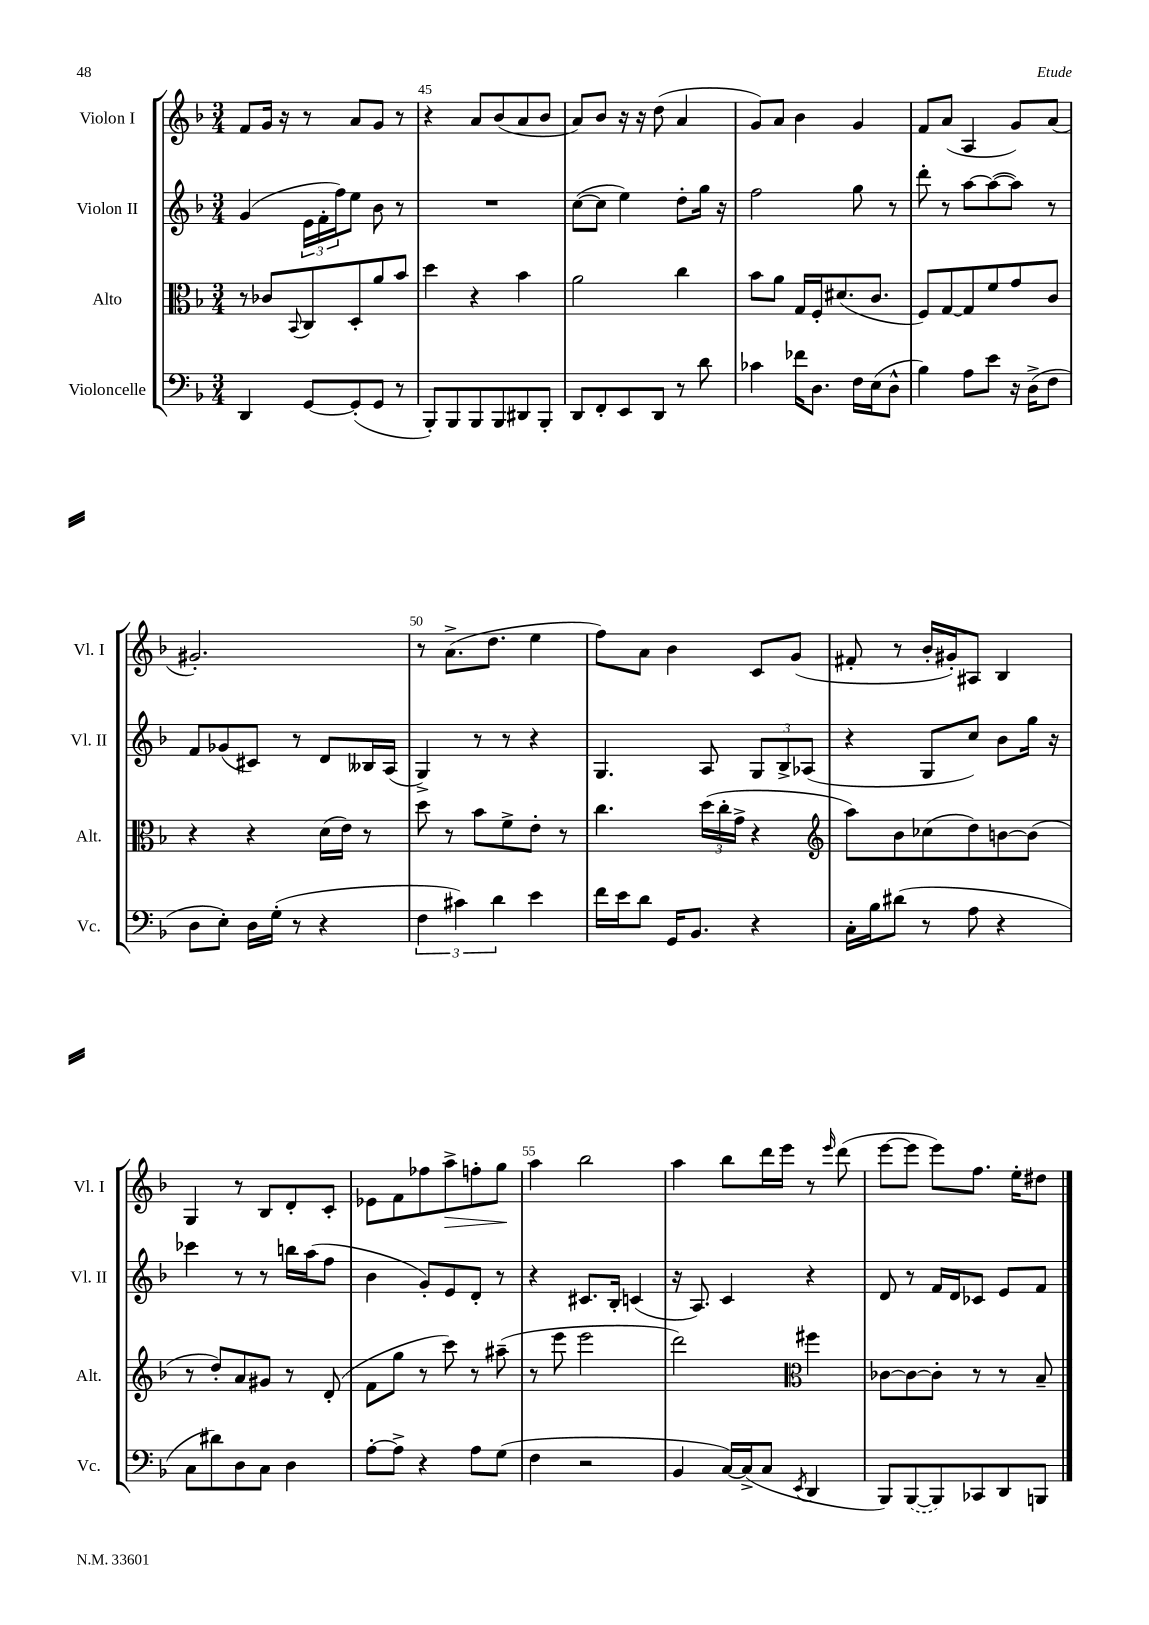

**kern	**kern	**kern	**kern
*staff4	*staff3	*staff2	*staff1
*clefF4	*clefC3	*clefG2	*clefG2
*k[b-]	*k[b-]	*k[b-]	*k[b-]
*M3/4	*M3/4	*M3/4	*M3/4
4DD	8r	(4g	8f
.	8c-	.	16g
.	.	.	16r
.	8qqBB-	.	.
[8GG	8C	24e	8r
.	.	24f'	.
.	.	24ff)	.
(8GG']	8D'	8ee	8a
8GG	8a	8b-	8g
8r	8b-	8r	8r
=	=	=	=
8BBB-')	4dd	2.r	4r
8BBB-	.	.	.
8BBB-	4r	.	8a
8BBB-	.	.	(8b-
8DD#	4b-	.	8a
8BBB-'	.	.	8b-
=	=	=	=
8DD	2a	([8cc	8a)
8FF'	.	8cc]	8b-
8EE	.	4ee)	16r
.	.	.	16r
8DD	.	.	(8dd
8r	4cc	8dd'	4a
8d	.	16gg	.
.	.	16r	.
=	=	=	=
4c-	8b-	2ff	8g)
.	8a	.	8a
16f-	16G	.	4b-
8.D	16F'	.	.
.	(8.d#	.	.
16F	.	8gg	4g
(16E	8.c	.	.
8D^^	.	8r	.
=	=	=	=
4B-)	8F)	8ddd'	8f
.	[8G	8r	(8a
8A	8G]	[8aa	4A
8e	8f	(8aa_	.
16r	8g	8aa])	8g)
(16D^	.	.	.
8F	8c	8r	(8a
=	=	=	=
8D	4r	8f	2.g#')
8E')	.	(8g-	.
16D	4r	8c#)	.
(16G'	.	.	.
8r	.	8r	.
4r	(16d	8d	.
.	16e)	.	.
.	8r	16B--	.
.	.	(16A	.
=	=	=	=
6F	8dd	4G^)	8r
.	8r	.	(8.a^
6c#)	.	.	.
.	8b-	8r	.
.	.	.	8.dd
6d	.	.	.
.	8f^	8r	.
4e	8e'	4r	4ee
.	8r	.	.
=	=	=	=
16f	4.cc	4.G	8ff)
16e	.	.	.
8d	.	.	8a
16GG	.	.	4b-
8.BB-	.	.	.
.	(24dd	8A	.
.	24cc'	.	.
.	24g^	.	.
4r	4r	12G	8c
.	.	12B-^	.
.	.	.	(8g
.	.	(12A-	.
=	=	=	=
*	*clefG2	*	*
16C'	8aa)	4r	8f#'
16B-	.	.	.
(8d#	8b-	.	8r
8r	(8cc-	8G	16b-'
.	.	.	16g#')
8A	8dd)	8cc)	8A#
4r	[8b	8b-	4B-
.	(8b]	16gg	.
.	.	16r	.
=	=	=	=
8C	8r	4ccc-	4G
8d#)	8dd')	.	.
8D	8a	8r	8r
8C	8g#	8r	8B-
4D	8r	16bb	8d'
.	.	(16aa	.
.	(8d'	8ff	8c'
=	=	=	=
[8A'	8f	4b-	8e-
8A^]	8gg	.	8f
4r	8r	8g')	8ff-
.	8ccc)	8e	8aa^
8A	8r	8d'	8ff'
(8G	(8aa#~	8r	8gg
=	=	=	=
4F	8r	4r	4aa
.	8eee	.	.
2r	2eee	8.c#	2bb-
.	.	16B-'	.
.	.	(4c	.
=	=	=	=
4BB-	2ddd)	16r	4aa
.	.	8.A)	.
[16C)	.	4c	8bb-
(16C^]	.	.	.
8C	.	.	16ddd
.	.	.	16eee
*	*clefC3	*	*
8qEE	.	.	.
4DD	4ff#	4r	8r
.	.	.	16qqeee
.	.	.	(8ddd
=	=	=	=
8BBB-)	[8c-	8d	[8eee
([8BBB-	8c-_	8r	8eee]
8BBB-])	8c-']	16f	8eee)
.	.	16d	.
8CC-	8r	8c-	8.ff
8DD	8r	8e	.
.	.	.	16ee'
8BBB	8B-~	8f	8dd#
==	==	==	==
*-	*-	*-	*-
